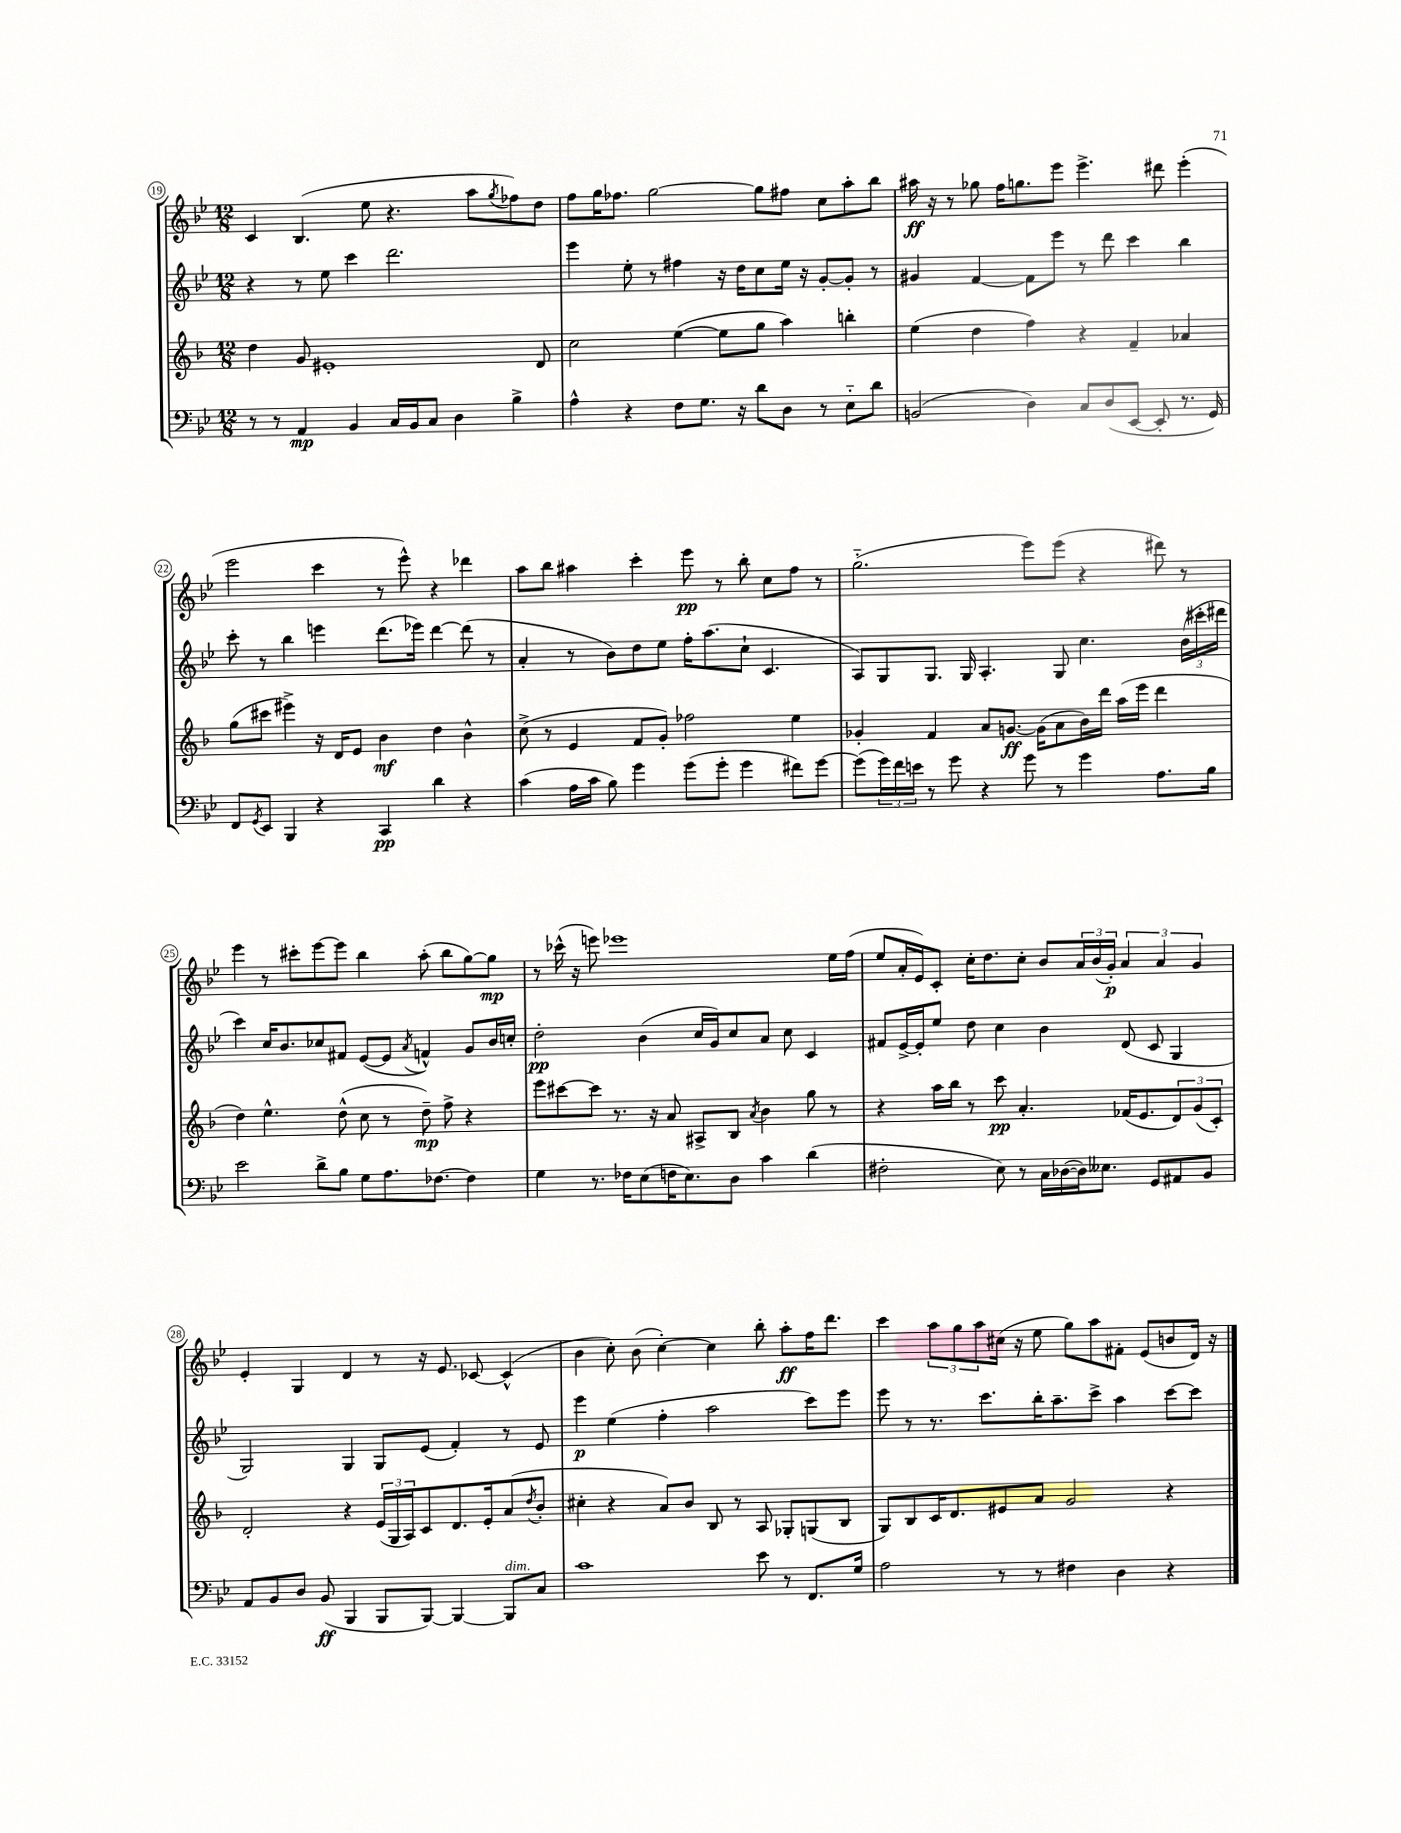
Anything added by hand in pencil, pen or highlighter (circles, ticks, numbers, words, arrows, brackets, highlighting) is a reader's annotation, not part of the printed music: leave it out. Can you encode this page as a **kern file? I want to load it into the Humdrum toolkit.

**kern	**dynam	**kern	**dynam	**kern	**dynam	**kern	**dynam
*part4	*part4	*part3	*part3	*part2	*part2	*part1	*part1
*staff4	*staff4	*staff3	*staff3	*staff2	*staff2	*staff1	*staff1
*clefF4	*	*clefG2	*	*clefG2	*	*clefG2	*
*k[b-e-]	*	*k[b-]	*	*k[b-e-]	*	*k[b-e-]	*
*M12/8	*	*M12/8	*	*M12/8	*	*M12/8	*
=19	=19	=19	=19	=19	=19	=19	=19
8r	.	4dd\	.	4r	.	4c/	.
8r	.	.	.	.	.	.	.
4AA/	mp	8g/	.	8r	.	(4.B-/	.
.	.	1e#X'	.	8ee-\	.	.	.
4BB-/	.	.	.	4ccc\	.	.	.
.	.	.	.	.	.	8ee-\	.
16C/LL	.	.	.	2.ddd\	.	4.r	.
16BB-/J	.	.	.	.	.	.	.
8C/J	.	.	.	.	.	.	.
4D\	.	.	.	.	.	.	.
.	.	.	.	.	.	8aa\L	.
.	.	.	.	.	.	8qgg/	.
4B-^\	.	.	.	.	.	8ff-X\)	.
.	.	8d/	.	.	.	8dd\J	.
=20	=20	=20	=20	=20	=20	=20	=20
4A^^\	.	2cc\	.	4eee-\	.	8ff\L	.
.	.	.	.	.	.	16gg\K	.
.	.	.	.	.	.	8.ff-X\J	.
4r	.	.	.	8ee-'\	.	.	.
.	.	.	.	8r	.	[2gg\	.
8F\L	.	([4ee\	.	4ff#X\	.	.	.
8.G\J	.	.	.	.	.	.	.
.	.	8ee\L]	.	16r	.	.	.
16r	.	.	.	16dd\KL	.	.	.
8d\L	.	8gg\J	.	8cc\	.	8gg\L]	.
8D\J	.	4aa\)	.	16ee-\Jk	.	8ff#X\J	.
.	.	.	.	16r	.	.	.
8r	.	.	.	[8g'/L	.	8cc\L	.
8E-\L	.	4bbn'\	.	8g'/J]	.	8aa'\	.
8d\J	.	.	.	8r	.	8bb-\J	.
=21	=21	=21	=21	=21	=21	=21	=21
(2BBn/	.	(4ee\	.	4g#X/	.	16aa#X\	ff
.	.	.	.	.	.	16r	.
.	.	.	.	.	.	8r	.
.	.	4dd\	.	[4f/	.	8gg-X\	.
.	.	.	.	.	.	16ff\KL	.
.	.	.	.	.	.	8.ggn\	.
4D\)	.	4ff\)	.	8f\L]	.	.	.
.	.	.	.	8eee-\J	.	8eee-\J	.
8C/L	.	4r	.	8r	.	4.eee-^\	.
(8D/	.	.	.	8ddd\	.	.	.
[8EE-/J	.	4f~/	.	4ccc\	.	.	.
8EE-'/]	.	.	.	.	.	8ddd#X\	.
8.r	.	4a-X/	.	4bb-\	.	(4eee-'\	.
16GG/)	.	.	.	.	.	.	.
!!LO:LB:g=z
=22	=22	=22	=22	=22	=22	=22	=22
8FF/L	.	(8gg\L	.	8ccc'\	.	2eee-\	.
8qGG/	.	.	.	.	.	.	.
8EE-/J	.	8ccc#X\J	.	8r	.	.	.
4BBB-/	.	4eee#X^\)	.	4bb-\	.	.	.
4r	.	16r	.	4eeen\	.	4ccc\	.
.	.	16d/KL	.	.	.	.	.
.	.	8e/J	.	.	.	.	.
4CC/	pp	4b-\	mf	(8.ddd\L	.	8r	.
.	.	.	.	.	.	8eee-^^\)	.
.	.	.	.	16eee-X\Jk)	.	.	.
4d\	.	4dd\	.	[4ddd\	.	4r	.
4r	.	4b-^^\	.	(8ddd\]	.	4ddd-X\	.
.	.	.	.	8r	.	.	.
=23	=23	=23	=23	=23	=23	=23	=23
(4c\	.	(8cc^\	.	4a'/	.	8aa\L	.
.	.	8r	.	.	.	8bb-\J	.
16A\LL	.	4e/	.	8r	.	4aa#X\	.
16c\JJ	.	.	.	.	.	.	.
8B-\)	.	.	.	8b-\L)	.	.	.
4g\	.	8f/L	.	8dd\	.	4ccc'\	.
.	.	8g'/J)	.	8ee-\J	.	.	.
(8g\L	.	2ff-X\	.	16ff'\KL	.	8eee-\	pp
.	.	.	.	(8.aa\	.	.	.
8g'\J	.	.	.	.	.	8r	.
4g\	.	.	.	8cc`\J	.	8bb-'\	.
.	.	.	.	4.c/	.	8cc\L	.
8f#X\L)	.	4ee\	.	.	.	8ff\J	.
[8g\J	.	.	.	.	.	8r	.
=24	=24	=24	=24	=24	=24	=24	=24
(8g\L]	.	4g-X'/	.	8A/L)	.	(2.gg\	.
24g\L)	.	.	.	8G/	.	.	.
24f\	.	.	.	.	.	.	.
24en\JJ	.	.	.	.	.	.	.
8r	.	4f/	.	8.G/J	.	.	.
8g\	.	.	.	.	.	.	.
.	.	.	.	16G/	.	.	.
4r	.	8a/L	.	4.A'/	.	.	.
.	.	[8.gn/J	ff	.	.	.	.
8g\	.	.	.	.	.	8eee-\L)	.
.	.	(16g\KL]	.	.	.	.	.
8r	.	8a\	.	8G/	.	(8eee-\J	.
4g\	.	16b-\L)	.	4.cc\	.	4r	.
.	.	16ddd\JJ	.	.	.	.	.
.	.	(16aa\LL	.	.	.	.	.
.	.	16eee\JJ	.	.	.	.	.
8.A\L	.	4ddd\	.	.	.	8ddd#X\)	.
.	.	.	.	(24b-\LL	.	8r	.
.	.	.	.	24ccc#X'\	.	.	.
16B-\Jk	.	.	.	.	.	.	.
.	.	.	.	24ddd#X\JJ	.	.	.
!!LO:LB:g=z
=25	=25	=25	=25	=25	=25	=25	=25
2e-\	.	4dd\)	.	4ccc\)	.	4eee-\	.
.	.	4.ee^^\	.	16cc/KL	.	8r	.
.	.	.	.	8.b-/	.	.	.
.	.	.	.	.	.	8ccc#X'\L	.
8d^\L	.	.	.	8cc-X/	.	[8eee-\	.
8B-\J	.	(8dd^^\	.	8f#X/J	.	8eee-\J]	.
8G\L	.	8cc\	.	([8e-/L	.	4bb-\	.
8.A\	.	8r	.	8e-/J]	.	.	.
.	.	.	.	8qa/	.	.	.
.	.	8dd~\)	mp	4fn^^/)	.	(8aa'\	.
[8.F-X\J	.	.	.	.	.	.	.
.	.	8ff^\	.	.	.	8bb-\L	.
4F-\]	.	4r	.	8g/L	.	[8gg\)	.
.	.	.	.	16b-/L	.	8gg\J]	mp
.	.	.	.	16ccn'/JJ	.	.	.
=26	=26	=26	=26	=26	=26	=26	=26
4G\	.	8eee\L	.	2dd'\	pp	8r	.
.	.	[8ccc#X\	.	.	.	(16ccc-X^^\	.
.	.	.	.	.	.	16r	.
8.r	.	8ccc#\J]	.	.	.	8eeen\)	.
.	.	8.r	.	.	.	1eee-X	.
16F-X\KL	.	.	.	.	.	.	.
(8E-\	.	.	.	(4b-\	.	.	.
.	.	16r	.	.	.	.	.
16Fn\K	.	8a/	.	.	.	.	.
8.E-\)	.	.	.	.	.	.	.
.	.	8A#X^/L	.	16cc/LL	.	.	.
.	.	.	.	16g/J)	.	.	.
8D\J	.	8B-/J	.	8cc/	.	.	.
.	.	8qa/	.	.	.	.	.
4c\	.	4b-\	.	8a/J	.	.	.
.	.	.	.	8cc\	.	.	.
(4d\	.	8gg\	.	4c/	.	.	.
.	.	8r	.	.	.	16ee-\LL	.
.	.	.	.	.	.	(16ff\JJ	.
=27	=27	=27	=27	=27	=27	=27	=27
2F#X'\	.	4r	.	8f#X/L	.	8ee-/L	.
.	.	.	.	[16e-^/L	.	16a'/L	.
.	.	.	.	16e-'/J]	.	16e-/J)	.
.	.	16aa\LL	.	8ee-/J	.	8c'/J	.
.	.	16bb-\JJ	.	.	.	.	.
.	.	8r	.	8dd\	.	16cc'\KL	.
.	.	.	.	.	.	8.dd\	.
8E-\)	.	8ccc\	pp	4cc\	.	.	.
8r	.	4.a'/	.	.	.	8cc'\J	.
16C\LL	.	.	.	4b-\	.	8b-/L	.
([16D-X\	.	.	.	.	.	.	.
16D-\J])	.	.	.	.	.	24a/L	.
.	.	.	.	.	.	(24b-/	.
8.E--X\J	.	.	.	.	.	.	.
.	.	.	.	.	.	24g'/JJ)	p
.	.	(16f-X/KL	.	(8d/	.	6a/	.
.	.	8.e/	.	.	.	.	.
8GG/L	.	.	.	8c/	.	.	.
.	.	.	.	.	.	6a/	.
8AA#X/	.	12d/)	.	4G/	.	.	.
.	.	(12g/	.	.	.	6g/	.
8BB-/J	.	.	.	.	.	.	.
.	.	12c'/J)	.	.	.	.	.
!!LO:LB:g=z
=28	=28	=28	=28	=28	=28	=28	=28
8AA/L	.	2d'/	.	2G/)	.	4e-'/	.
8BB-/	.	.	.	.	.	.	.
8D/J	.	.	.	.	.	4G/	.
(8BB-/	ff	.	.	.	.	.	.
4BBB-/	.	4r	.	4G/	.	4d/	.
8BBB-/L	.	(24e/LL	.	8G/L	.	8r	.
.	.	24G/	.	.	.	.	.
.	.	24A/J)	.	.	.	.	.
[8BBB-/J)	.	8c/	.	(8e-/J	.	16r	.
.	.	.	.	.	.	8.e-/	.
4BBB-/_	.	8.d/	.	4f'/)	.	.	.
.	.	.	.	.	.	[8c-X/	.
.	.	16e'/k	.	.	.	.	.
!LO:TX:a:i:t=dim.	!	!	!	!	!	!	!
8BBB-/L]	.	(8a/	.	8r	.	(4c-^^/]	.
.	.	8qdd/	.	.	.	.	.
8C/J	.	8b-'/J	.	8e-/	.	.	.
=29	=29	=29	=29	=29	=29	=29	=29
1c	.	4cc#X'\	.	4eee-\	p	4b-\	.
.	.	4r	.	(4ee-\	.	8cc'\)	.
.	.	.	.	.	.	(8b-\	.
.	.	8a/L)	.	4ff'\	.	[4cc'\)	.
.	.	8b-/J	.	.	.	.	.
.	.	8B-/	.	2aa\	.	4cc\]	.
.	.	8r	.	.	.	.	.
8e-\	.	8A/	.	.	.	8bb-'\	.
8r	.	8G-X'/L	.	.	.	8aa'\L	ff
8.FF/L	.	(8Gn/	.	8ccc\L)	.	16ff\K	.
.	.	.	.	.	.	8.ddd\J	.
.	.	8B-/J	.	8eee-\J	.	.	.
16G/Jk	.	.	.	.	.	.	.
=30	=30	=30	=30	=30	=30	=30	=30
2A\	.	8G/L)	.	8eee-\	.	4ccc\	.
.	.	8B-/	.	8r	.	.	.
.	.	16c/K	.	8.r	.	12aa\L	.
.	.	8.d/	.	.	.	.	.
.	.	.	.	.	.	12gg\	.
.	.	.	.	.	.	12aa\	.
.	.	.	.	8.ccc\L	.	.	.
8r	.	8e#X/	.	.	.	(16cc#X\Jk	.
.	.	.	.	.	.	16r	.
8r	.	8a/J	.	16bb-'\K	.	8ee-\	.
.	.	.	.	8.aa~\	.	.	.
4F#X\	.	2g/	.	.	.	8gg\L)	.
.	.	.	.	8ccc^\J	.	8aa\	.
4D\	.	.	.	4aa\	.	8f#X'\J	.
.	.	.	.	.	.	(8e-/L	.
4r	.	4r	.	[8ccc\L	.	8bn/	.
.	.	.	.	8ccc\J]	.	16d/Jk)	.
.	.	.	.	.	.	16r	.
==	==	==	==	==	==	==	==
*-	*-	*-	*-	*-	*-	*-	*-
